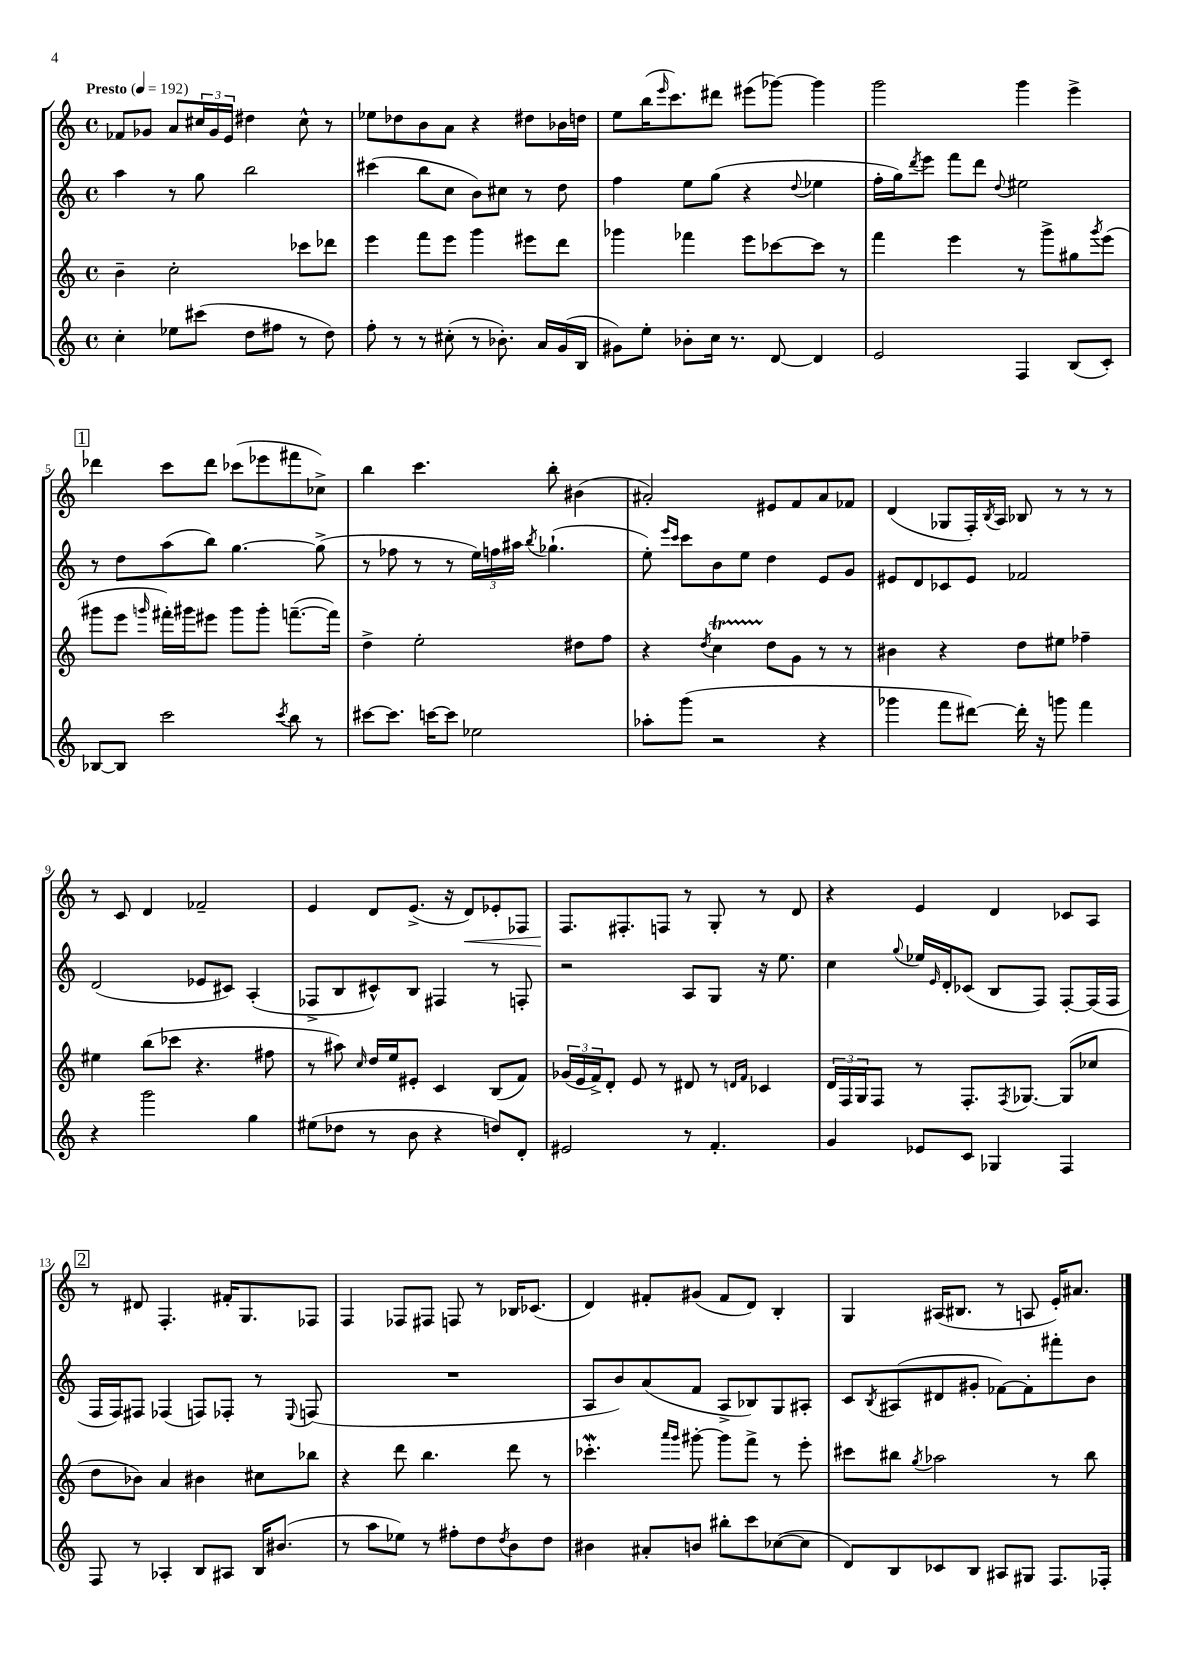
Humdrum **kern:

**kern	**kern	**kern	**kern
*staff4	*staff3	*staff2	*staff1
*clefG2	*clefG2	*clefG2	*clefG2
*k[]	*k[]	*k[]	*k[]
*M4/4	*M4/4	*M4/4	*M4/4
*met(c)	*met(c)	*met(c)	*met(c)
*MM192	*MM192	*MM192	*MM192
4cc'	4b~	4aa	8f-
.	.	.	8g-
8ee-	2cc'	8r	8a
(8ccc#	.	8gg	24cc#
.	.	.	24g-
.	.	.	24e
8dd	.	2bb	4dd#
8ff#	.	.	.
8r	8ccc-	.	8cc#^^
8dd)	8ddd-	.	8r
=	=	=	=
8ff'	4eee	(4ccc#	8ee-
8r	.	.	8dd-
8r	8fff	8bb	8b
(8cc#'	8eee	8cc	8a
8r	4ggg	8b)	4r
8.b-')	.	8cc#	.
.	8eee#	8r	8dd#
16a	.	.	.
(16g	8ddd	8dd	16b-
16B	.	.	16dd
=	=	=	=
8g#)	4ggg-	4ff	8ee
8ee'	.	.	(16bb
.	.	.	16qqeee
.	.	.	8.ccc)
8b-'	4fff-	8ee	.
16cc	.	(8gg	8ddd#
8.r	.	.	.
.	8eee	4r	(8eee#
[8d	[8ccc-	.	[8ggg-)
.	.	8qqdd	.
4d]	8ccc-]	4ee-	4ggg-]
.	8r	.	.
=	=	=	=
2e	4fff	16ff'	2ggg
.	.	16gg)	.
.	.	8qddd	.
.	.	8eee	.
.	4eee	8fff	.
.	.	8ddd	.
.	.	8qqdd	.
4F	8r	2ee#	4ggg
.	8ggg^	.	.
(8B	8gg#	.	4eee^
.	8qggg	.	.
8c')	(8eee	.	.
=	=	=	=
[8B-	8ggg#	8r	4ddd-
8B-]	8eee	8dd	.
.	16qqggg	.	.
2ccc	16fff#')	(8aa	8ccc
.	16ggg#	.	.
.	8eee#	8bb)	8ddd-
.	8ggg#	[4.gg	(8ccc-
.	8ggg#'	.	8eee-
8qccc	.	.	.
8bb	([8.fff~	.	8fff#
8r	.	(8gg^]	8cc-^)
.	16fff])	.	.
=	=	=	=
[8ccc#	4dd^	8r	4bb
8.ccc#]	.	8ff-	.
.	2ee'	8r	4.ccc
[16ccc	.	.	.
8ccc]	.	8r	.
2ee-	.	24ee)	.
.	.	24ff	.
.	.	24aa#	.
.	.	8qbb	.
.	.	(4.gg-`	8bb'
.	8dd#	.	(4b#
.	8ff	.	.
=	=	=	=
8aa-'	4r	8ee')	2a#')
.	.	16qqeee	.
.	.	16qqccc	.
(8ggg	.	8ccc	.
.	8qdd	.	.
2r	4cc	8b	.
.	.	8ee	.
.	8dd	4dd	8e#
.	8g	.	8f
4r	8r	8e	8a#
.	8r	8g	8f-
=	=	=	=
4ggg-	4b#	8e#	(4d
.	.	8d	.
8fff	4r	8c-	8G-
[8ddd#)	.	8e#	16F')
.	.	.	8qB
.	.	.	16A
16ddd#']	8dd	2f-	8B-
16r	.	.	.
8ggg	8ee#	.	8r
4fff	4ff-~	.	8r
.	.	.	8r
=	=	=	=
4r	4ee#	(2d	8r
.	.	.	8c
2ggg	(8bb	.	4d
.	8ccc-	.	.
.	4.r	8e-	2f-~
.	.	8c#)	.
4gg	.	(4A'	.
.	8ff#	.	.
=	=	=	=
(8ee#	8r	8F-^	4e
8dd-	8aa#)	8B	.
.	16qqcc	.	.
8r	16dd	8c#^^)	8d
.	16ee	.	.
8b	8e#'	8B	(8.e^
4r	4c	4F#	.
.	.	.	16r
.	.	.	8d)
8dd)	(8B	8r	8e-'
8d'	8f)	8F'	8F-
=	=	=	=
2e#	(24g-	2r	8.F
.	24e	.	.
.	24f^)	.	.
.	8d'	.	.
.	.	.	8.F#'
.	8e	.	.
.	8r	.	8F
8r	8d#	8A	8r
4.f'	8r	8G	8G'
.	16qqd	.	.
.	16qqf	.	.
.	4c-	16r	8r
.	.	8.ee	.
.	.	.	8d
=	=	=	=
4g	24d	4cc	4r
.	24F	.	.
.	24G	.	.
.	8F	.	.
.	.	8qqgg	.
8e-	8r	16ee-	4e
.	.	16qqe	.
.	.	16d'	.
8c	8.F'	(8c-	.
4G-	.	8B	4d
.	8qF	.	.
.	[8.G-	.	.
.	.	8F)	.
4F	(8G-]	[8F'	8c-
.	8cc-	(16F]	8A
.	.	16F	.
=	=	=	=
8F	8dd	16F	8r
.	.	16F)	.
8r	8b-)	8F#	8d#
4A-'	4a	(4F-	4.F'
8B	4b#	8F)	.
8A#	.	8F-'	16f#'
.	.	.	8.G
16B	8cc#	8r	.
(8.b#	.	.	.
.	.	8qqE	.
.	8bb-	(8F	8F-
=	=	=	=
8r	4r	1r	4F
8aa	.	.	.
8ee-)	8ddd	.	8F-
8r	4.bb	.	8F#
8ff#'	.	.	8F
8dd	.	.	8r
8qdd	.	.	.
8b	8ddd	.	16B-
.	.	.	(8.c-
8dd	8r	.	.
=	=	=	=
4b#	4.ccc-'	8A	4d)
.	.	8b)	.
8a#'	.	(8a	8f#'
.	16qqaaa	.	.
.	16qqggg	.	.
8b	[8ggg#'	8f	(8g#
8bb#'	8ggg#]	8A^	8f#
8ccc	8fff^	8B-)	8d)
([8cc-	8r	8G	4B'
8cc-]	8eee'	8A#'	.
=	=	=	=
8d)	8ccc#	8c	4G
.	.	8qB	.
8B	8bb#	(8A#	.
.	8qgg	.	.
8c-	2aa-	8d#	(16A#
.	.	.	8.B#
8B	.	8g#'	.
8A#	.	[8f-)	8r
8G#	.	8f-']	8A
8.F	8r	8fff#'	16e')
.	.	.	8.a#
.	8bb#	8b	.
16F-'	.	.	.
==	==	==	==
*-	*-	*-	*-
